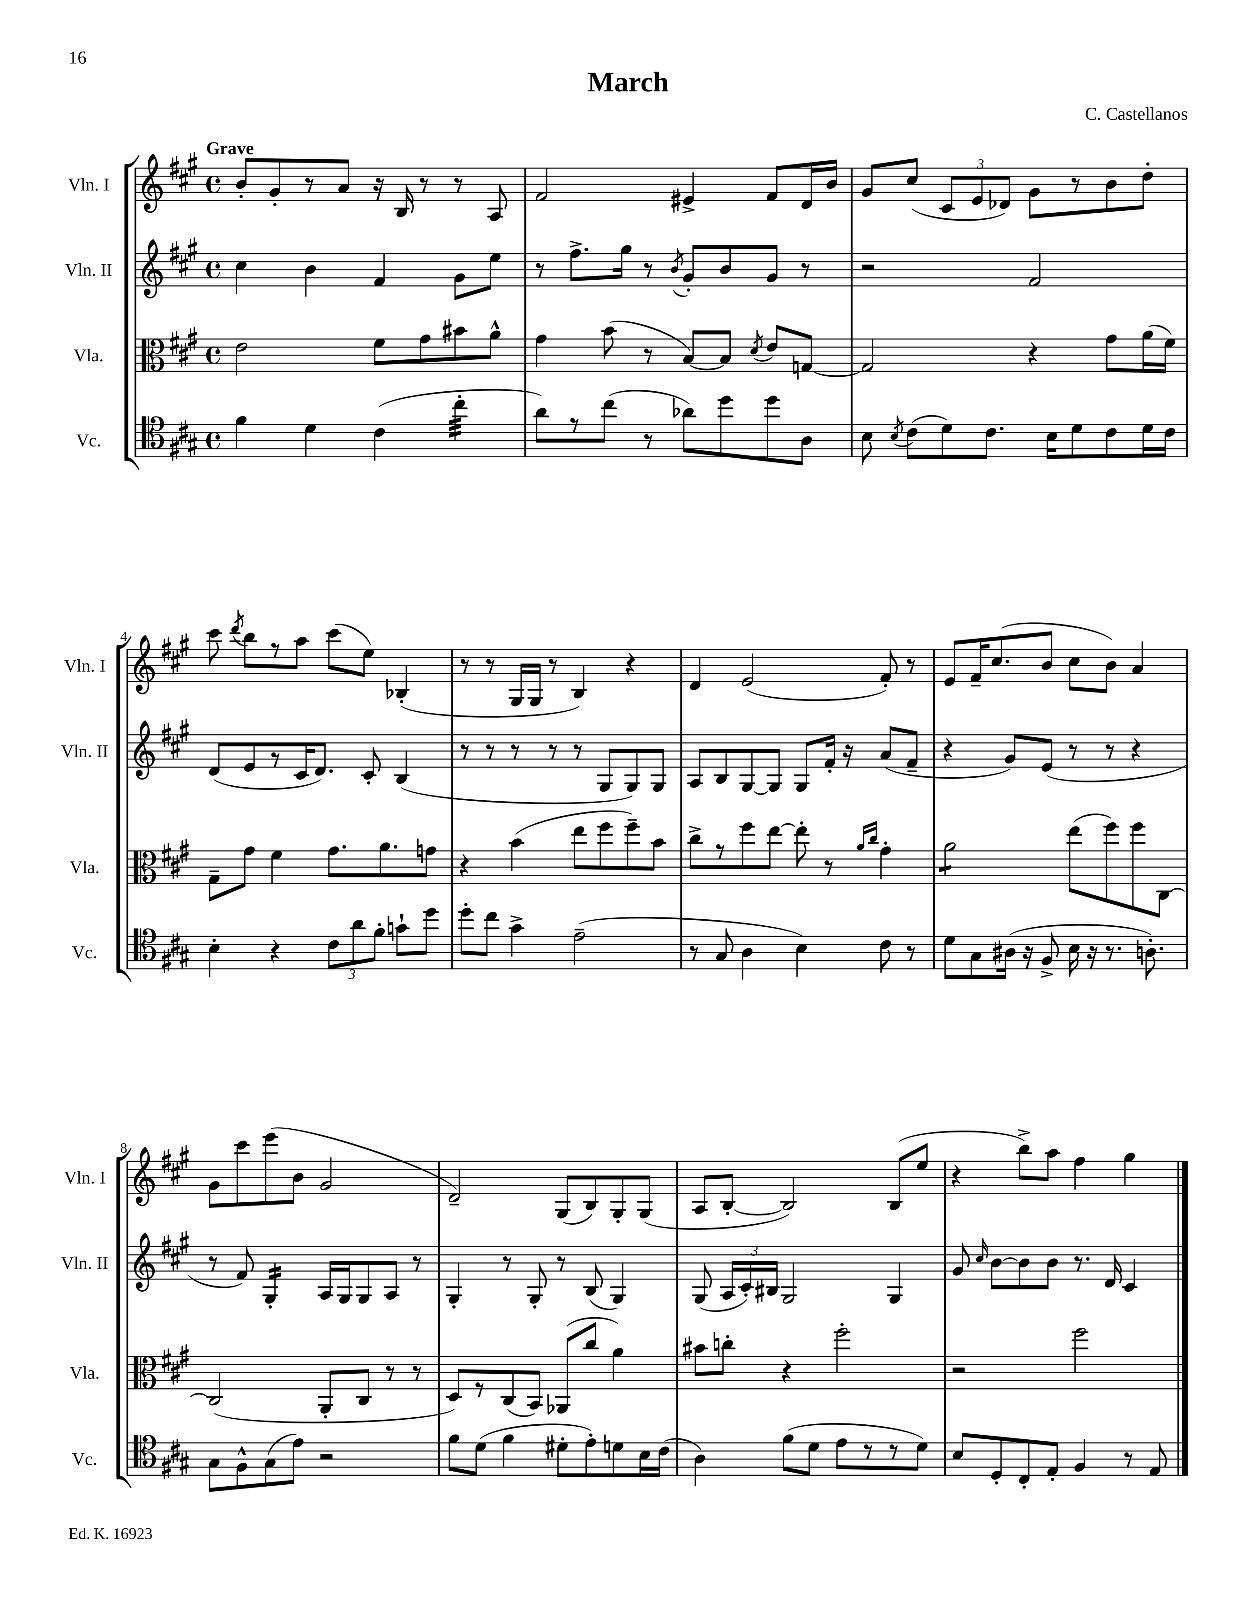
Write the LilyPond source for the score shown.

\header { title = "March" composer = "C. Castellanos" }
<<
\new StaffGroup <<
\new Staff = "s0" \with { instrumentName = "Vln. I" shortInstrumentName = "Vln. I" } {
    \clef treble \key a \major \defaultTimeSignature \time 4/4 \tempo "Grave"
    \autoBeamOff b'8[-. gis'8-. r8 a'8] r16 b16 r8 r8 a8 |
    fis'2 eis'4-> fis'8[ d'16 b'16] |
    gis'8[ cis''8]( \tuplet 3/2 { cis'8[ e'8 des'8]) } gis'8[ r8 b'8 d''8]-. |
    cis'''8 \acciaccatura { d'''8 } b''8[ r8 a''8] cis'''8[( e''8]) bes4-.( |
    r8 r8 gis16[ gis16] r8 b4) r4 |
    d'4 e'2( fis'8-.) r8 |
    e'8[ fis'16-- cis''8.( b'8] cis''8[ b'8]) a'4 |
    gis'8[ cis'''8 e'''8( b'8] gis'2 |
    d'2--) gis8[( b8) gis8-. gis8]( |
    a8[ b8]~-. b2) b8[( e''8] |
    r4 b''8[->) a''8] fis''4 gis''4 \bar "|." |
}
\new Staff = "s1" \with { instrumentName = "Vln. II" shortInstrumentName = "Vln. II" } {
    \clef treble \key a \major \defaultTimeSignature \time 4/4
    \autoBeamOff cis''4 b'4 fis'4 gis'8[ e''8] |
    r8 fis''8.[-> gis''16] r8 \acciaccatura { b'8 } gis'8[-. b'8 gis'8] r8 |
    r2 fis'2 |
    d'8[( e'8 r8 cis'16 d'8.]) cis'8-. b4( |
    r8 r8 r8 r8 r8 gis8[ gis8) gis8] |
    a8[ b8 gis8~ gis8] gis8[ fis'16]-. r16 a'8[( fis'8]-- |
    r4 gis'8[) e'8]( r8 r8 r4 |
    r8 fis'8) gis4:16-. a16[ gis16 gis8 a8] r8 |
    gis4-. r8 gis8-. r8 b8( gis4) |
    gis8( \tuplet 3/2 { a16[ cis'16-.) bis16] } gis2 gis4 |
    gis'8 \grace { cis''16 } b'8[~ b'8 b'8] r8. d'16 cis'4 \bar "|." |
}
\new Staff = "s2" \with { instrumentName = "Vla." shortInstrumentName = "Vla." } {
    \clef alto \key a \major \defaultTimeSignature \time 4/4
    \autoBeamOff e'2 fis'8[ gis'8 bis'8 a'8]-^ |
    gis'4 b'8( r8 b8[~) b8] \acciaccatura { d'8 } e'8[ g8]~ |
    g2 r4 gis'8[ a'16( fis'16]) |
    gis8[-- gis'8] fis'4 gis'8.[ a'8. g'8] |
    r4 b'4( e''8[ fis''8 fis''8--) b'8] |
    cis''8[-> r8 fis''8 e''8]~ e''8-. r8 \grace { a'16[ cis''16] } gis'4-. |
    a'2:8 e''8[( fis''8) fis''8 cis8]~ |
    cis2( a,8[-. cis8] r8 r8 |
    d8[) r8 cis8( b,8]) aes,8[( cis''8] a'4) |
    bis'8[ c''8]-. r4 fis''2-. |
    r2 fis''2 \bar "|." |
}
\new Staff = "s3" \with { instrumentName = "Vc." shortInstrumentName = "Vc." } {
    \clef tenor \key a \major \defaultTimeSignature \time 4/4
    \autoBeamOff fis'4 d'4 cis'4( cis''4:32-. |
    a'8[) r8 cis''8]( r8 aes'8[) d''8 d''8 a8] |
    b8 \acciaccatura { b8 } cis'8[( d'8) cis'8.] b16[ d'8 cis'8 d'16 cis'16] |
    b4-. r4 \tuplet 3/2 { cis'8[ a'8 fis'8]-. } g'8[-! d''8] |
    d''8[-. cis''8] gis'4-> e'2--( |
    r8 gis8 a4 b4) cis'8 r8 |
    d'8[ gis8 ais16]( r16 fis8-> b16 r16 r8. a8.-.) |
    gis8[ fis8-^ gis8( e'8]) r2 |
    fis'8[ d'8]( fis'4 dis'8[-. e'8-.) d'8 b16 cis'16]( |
    a4) fis'8[( d'8] e'8[ r8 r8 d'8]) |
    b8[ d8-. cis8-. e8]-. fis4 r8 e8 \bar "|." |
}
>>
>>
